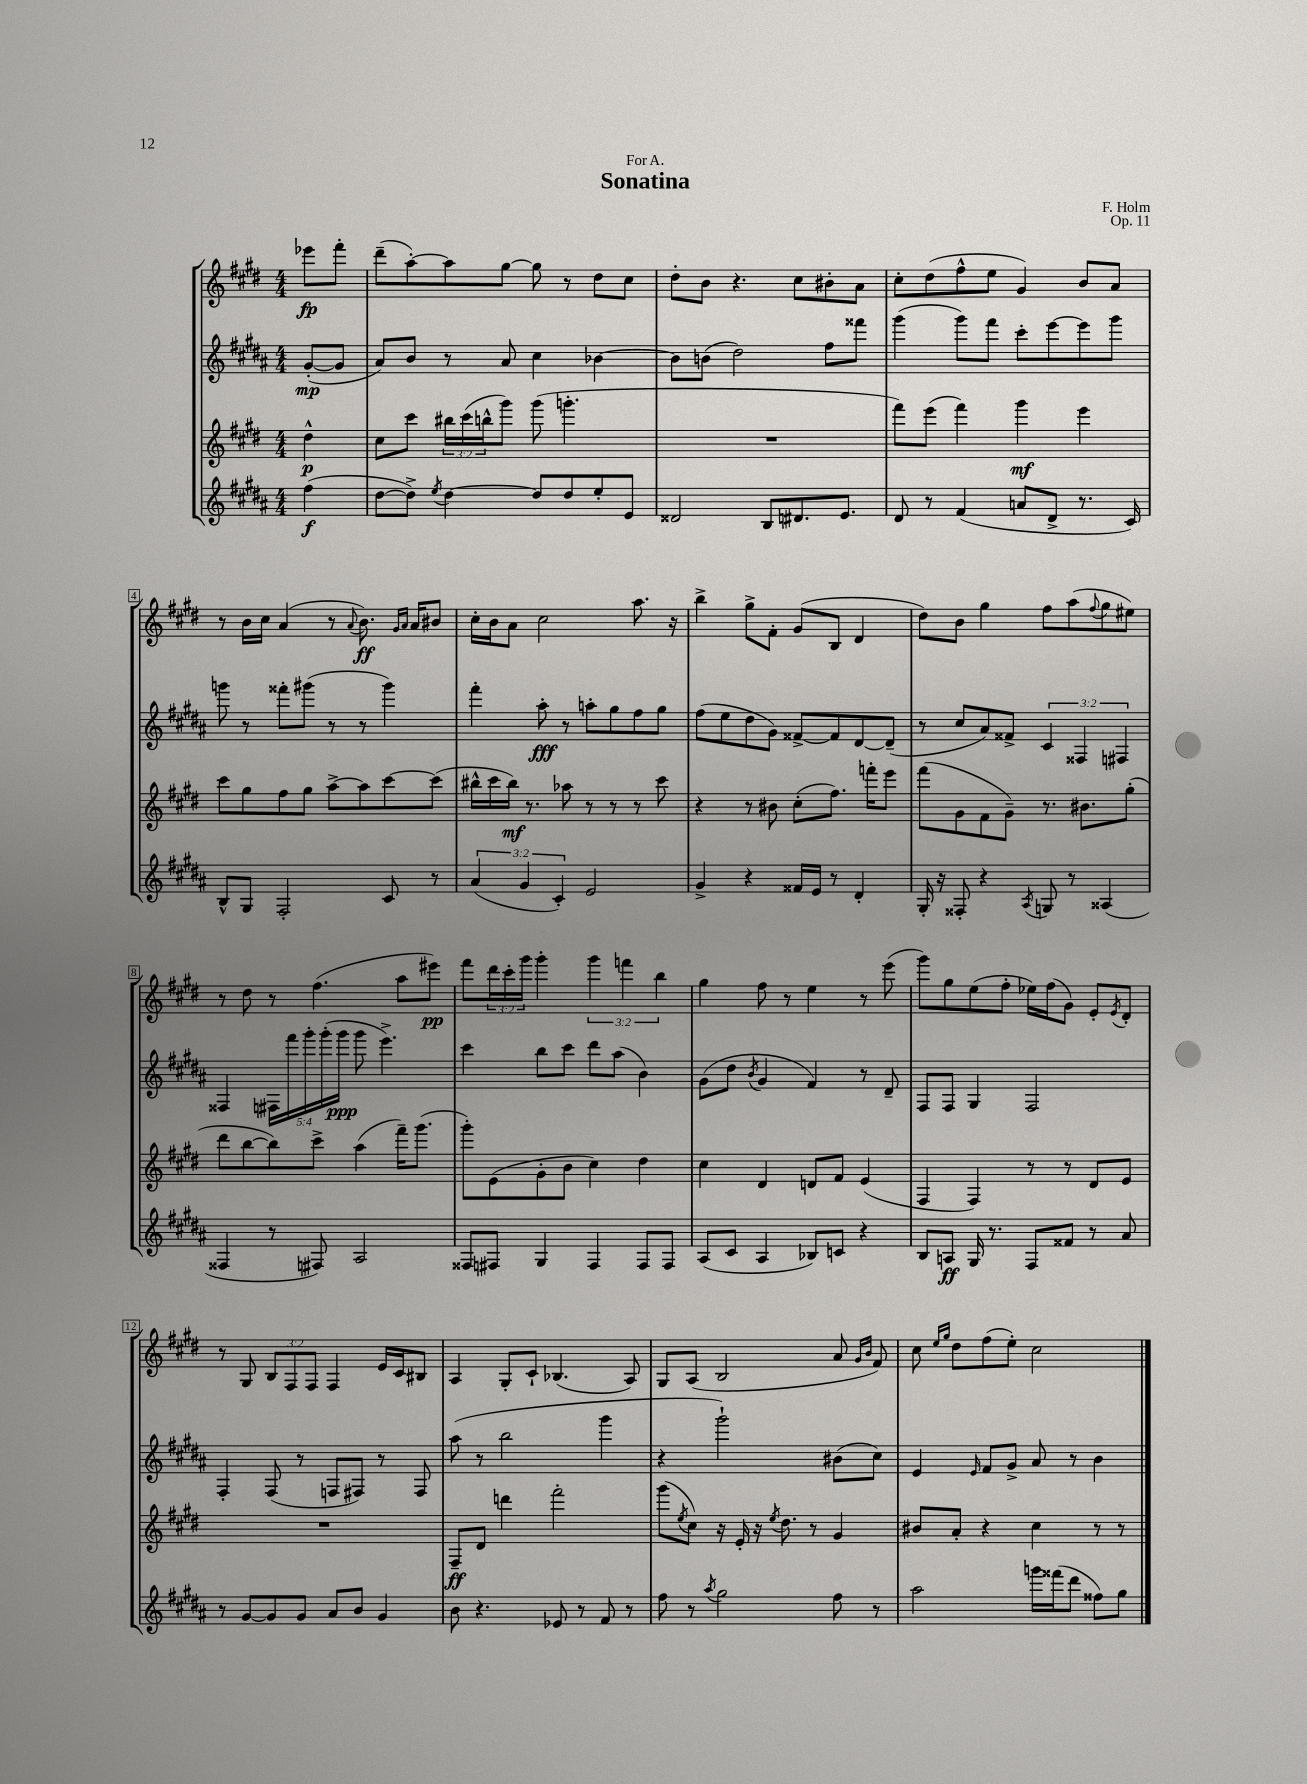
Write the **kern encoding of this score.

**kern	**dynam	**kern	**dynam	**kern	**dynam	**kern	**dynam
*part4	*part4	*part3	*part3	*part2	*part2	*part1	*part1
*staff4	*staff4	*staff3	*staff3	*staff2	*staff2	*staff1	*staff1
*clefG2	*	*clefG2	*	*clefG2	*	*clefG2	*
*k[f#c#g#d#a#]	*	*k[f#c#g#d#]	*	*k[f#c#g#d#a#]	*	*k[f#c#g#d#]	*
*M4/4	*	*M4/4	*	*M4/4	*	*M4/4	*
=	=	=	=	=	=	=	=
(4ff#\	f	4dd#^^\	p	([8g#'/L	mp	8eee-X\L	fp
.	.	.	.	8g#/J]	.	8fff#'\J	.
=1	=1	=1	=1	=1	=1	=1	=1
[8dd#\L	.	8cc#\L	.	8a#/L)	.	(8ddd#~\L	.
8dd#^\J])	.	8ccc#\J	.	8b/J	.	[8aa'\)	.
8qee/	.	.	.	.	.	.	.
[4dd#\	.	24bb#X\LL	.	8r	.	8aa\]	.
.	.	(24ccc#\	.	.	.	.	.
.	.	24bbn^^\J	.	.	.	.	.
.	.	8ggg#\J)	.	8a#/	.	[8gg#\J	.
8dd#/L]	.	(8ggg#\	.	4cc#\	.	8gg#\]	.
8dd#/	.	4.gggn'\	.	.	.	8r	.
8ee'/	.	.	.	[4b-X\	.	8dd#\L	.
8e/J	.	.	.	.	.	8cc#\J	.
=2	=2	=2	=2	=2	=2	=2	=2
2d##X/	.	1r	.	8b-\L]	.	8dd#'\L	.
.	.	.	.	(8bn\J	.	8b\J	.
.	.	.	.	2dd#\)	.	4.r	.
8B/L	.	.	.	.	.	.	.
8.d#X/	.	.	.	.	.	8cc#\L	.
.	.	.	.	8ff#\L	.	8b#X'\	.
8.e/J	.	.	.	.	.	.	.
.	.	.	.	8fff##X\J	.	8a\J	.
=3	=3	=3	=3	=3	=3	=3	=3
8d#/	.	8fff#\L)	.	(4ggg#\	.	8cc#'\L	.
8r	.	(8eee\J	.	.	.	(8dd#\	.
(4f#/	.	4fff#\)	.	8ggg#\L)	.	8ff#^^\	.
.	.	.	.	8fff#\J	.	8ee\J	.
8an/L	.	4ggg#\	mf	8ccc#'\L	.	4g#/)	.
8d#^/J	.	.	.	[8eee\	.	.	.
8.r	.	4eee\	.	8eee\]	.	8b/L	.
.	.	.	.	8ggg#\J	.	8a/J	.
16c#/)	.	.	.	.	.	.	.
!!LO:LB:g=z
=4	=4	=4	=4	=4	=4	=4	=4
8B^^/L	.	8ccc#\L	.	8gggn\	.	8r	.
8G#/J	.	8gg#\	.	8r	.	16b\LL	.
.	.	.	.	.	.	16cc#\JJ	.
2F#'/	.	8ff#\	.	8fff##X'\L	.	(4a/	.
.	.	8gg#\J	.	(8ggg#X\J	.	.	.
.	.	[8aa^\L	.	8r	.	8r	.
.	.	.	.	.	.	8qqa/	.
.	.	8aa\]	.	8r	.	8.b\)	ff
8c#/	.	[8ccc#\	.	4ggg#\)	.	.	.
.	.	.	.	.	.	16qqg#/LL	.
.	.	.	.	.	.	16qqa/JJ	.
.	.	.	.	.	.	16a/KL	.
8r	.	(8ccc#\J]	.	.	.	8b#X/J	.
=5	=5	=5	=5	=5	=5	=5	=5
(6a#/	.	16bb#X^^\LL	.	4fff#'\	.	16cc#'\LL	.
.	.	16ccc#\	.	.	.	16b\J	.
.	.	16bb#\JJ)	mf	.	.	8a\J	.
6g#/	.	.	.	.	.	.	.
.	.	8.r	.	.	.	.	.
.	.	.	.	8aa#'\	fff	2cc#\	.
6c#'/)	.	.	.	.	.	.	.
.	.	8aa-X\	.	8r	.	.	.
2e/	.	8r	.	8aan'\L	.	.	.
.	.	8r	.	8gg#\	.	.	.
.	.	8r	.	8ff#\	.	8.aa\	.
.	.	8ccc#\	.	8gg#\J	.	.	.
.	.	.	.	.	.	16r	.
=6	=6	=6	=6	=6	=6	=6	=6
4g#^/	.	4r	.	(8ff#\L	.	4bb^\	.
.	.	.	.	8ee\	.	.	.
4r	.	8r	.	8dd#\	.	8gg#^\L	.
.	.	8b#X\	.	8g#\J)	.	8f#'\J	.
16f##X/LL	.	(8cc#'\L	.	[8f##X^/L	.	(8g#/L	.
16e/JJ	.	.	.	.	.	.	.
8r	.	8.ff#\J)	.	8f##/]	.	8B/J	.
4d#'/	.	.	.	[8d#/	.	4d#/	.
.	.	16fffn'\KL	.	.	.	.	.
.	.	8eee\J	.	(8d#~/J]	.	.	.
=7	=7	=7	=7	=7	=7	=7	=7
16G#'/	.	(8fff#\L	.	8r	.	8dd#\L)	.
16r	.	.	.	.	.	.	.
8F##X'/	.	8g#\	.	8cc#/L	.	8b\J	.
4r	.	8f#\	.	8a#/)	.	4gg#\	.
.	.	8g#~\J)	.	8f##X^/J	.	.	.
8qA#/	.	.	.	.	.	.	.
8Gn/	.	8.r	.	6c#/	.	8ff#\L	.
8r	.	.	.	.	.	(8aa\	.
.	.	.	.	6F##X/	.	.	.
.	.	8.b#X\L	.	.	.	.	.
.	.	.	.	.	.	8qqff#/	.
(4A##X/	.	.	.	.	.	8gg#\	.
.	.	.	.	6F#X/	.	.	.
.	.	(8gg#'\J	.	.	.	8ee#X\J)	.
!!LO:LB:g=z
=8	=8	=8	=8	=8	=8	=8	=8
4F##X/	.	8ddd#\L	.	4F##X/	.	8r	.
.	.	[8bb\	.	.	.	8dd#\	.
8r	.	8bb\])	.	20F#X\LL	.	8r	.
.	.	.	.	20fff#\	.	.	.
.	.	.	.	20ggg#'\	.	.	.
8F#X/)	.	8ccc#^\J	.	.	.	(4.ff#\	.
.	.	.	.	(20ggg#'\	.	.	.
.	.	.	.	20ggg#\JJ	ppp	.	.
2A#/	.	(4aa\	.	8ggg#\	.	.	.
.	.	.	.	4.eee^\)	.	.	.
.	.	16fff#~\KL)	.	.	.	8aa\L	.
.	.	(8.ggg#\J	.	.	.	.	.
.	.	.	.	.	.	8eee#X\J)	pp
=9	=9	=9	=9	=9	=9	=9	=9
8F##X/L	.	8ggg#'\L)	.	4ccc#\	.	8fff#\L	.
8F#X/J	.	(8e\	.	.	.	24ddd#\L	.
.	.	.	.	.	.	24ccc#'\	.
.	.	.	.	.	.	24ggg#\JJ	.
4G#/	.	8g#'\	.	8bb\L	.	4ggg#'\	.
.	.	8b\J	.	8ccc#\J	.	.	.
4F#/	.	4cc#\)	.	8ddd#\L	.	6ggg#\	.
.	.	.	.	(8aa#\J	.	.	.
.	.	.	.	.	.	6fffn\	.
8F#/L	.	4dd#\	.	4b\)	.	.	.
.	.	.	.	.	.	6bb\	.
8F#/J	.	.	.	.	.	.	.
=10	=10	=10	=10	=10	=10	=10	=10
(8A#/L	.	4cc#\	.	(8g#\L	.	4gg#\	.
8c#/J	.	.	.	8dd#\J	.	.	.
.	.	.	.	8qb/	.	.	.
4A#/	.	4d#/	.	4g#/	.	8ff#\	.
.	.	.	.	.	.	8r	.
8B-X/L)	.	8dn/L	.	4f#/)	.	4ee\	.
8cn/J	.	8f#/J	.	.	.	.	.
4r	.	(4e/	.	8r	.	8r	.
.	.	.	.	8d#~/	.	(8eee\	.
=11	=11	=11	=11	=11	=11	=11	=11
8B/L	.	4F#/	.	8F#/L	.	8ggg#\L)	.
8An/J	ff	.	.	8F#/J	.	8gg#\	.
16G#/	.	4F#/)	.	4G#/	.	(8ee\	.
8.r	.	.	.	.	.	.	.
.	.	.	.	.	.	8ff#'\J	.
8F#/L	.	8r	.	2F#/	.	16ee-X\LL)	.
.	.	.	.	.	.	(16ff#\J	.
8f##X/J	.	8r	.	.	.	8g#\J)	.
8r	.	8d#/L	.	.	.	8e'/L	.
.	.	.	.	.	.	8qe/	.
8a#/	.	8e/J	.	.	.	8d#'/J	.
!!LO:LB:g=z
=12	=12	=12	=12	=12	=12	=12	=12
8r	.	1r	.	4F#'/	.	8r	.
[8g#/L	.	.	.	.	.	8G#/	.
8g#/]	.	.	.	(8F#/	.	12B/L	.
.	.	.	.	.	.	12F#/	.
8g#/J	.	.	.	8r	.	.	.
.	.	.	.	.	.	12F#/J	.
8a#/L	.	.	.	8Fn/L	.	4F#/	.
8b/J	.	.	.	8F#X/J)	.	.	.
4g#/	.	.	.	8r	.	16e/LL	.
.	.	.	.	.	.	16c#/J	.
.	.	.	.	8F#/	.	8B#X/J	.
=13	=13	=13	=13	=13	=13	=13	=13
8b\	.	8F#~/L	ff	(8aa#\	.	4A/	.
4.r	.	8d#/J	.	8r	.	.	.
.	.	4dddn\	.	2bb\	.	8G#'/L	.
.	.	.	.	.	.	8c#`/J	.
8e-X/	.	2fff#'\	.	.	.	(4.B-X/	.
8r	.	.	.	.	.	.	.
8f#/	.	.	.	4ggg#\	.	.	.
8r	.	.	.	.	.	8A/)	.
=14	=14	=14	=14	=14	=14	=14	=14
8ff#\	.	(8ggg#\L	.	4r	.	8G#/L	.
.	.	8qee/	.	.	.	.	.
8r	.	8cc#\J)	.	.	.	(8A/J	.
8qaa#/	.	.	.	.	.	.	.
2gg#\	.	16r	.	2ggg#`\)	.	2B/	.
.	.	16e'/	.	.	.	.	.
.	.	16r	.	.	.	.	.
.	.	8qee/	.	.	.	.	.
.	.	8.dd#\	.	.	.	.	.
.	.	8r	.	.	.	.	.
8ff#\	.	4g#/	.	(8b#X\L	.	8a/	.
.	.	.	.	.	.	16qqg#/LL	.
.	.	.	.	.	.	16qqb/JJ	.
8r	.	.	.	8cc#\J)	.	8f#/)	.
=15	=15	=15	=15	=15	=15	=15	=15
2aa#\	.	8b#X/L	.	4e/	.	8cc#\	.
.	.	.	.	.	.	16qqee/LL	.
.	.	.	.	.	.	16qqgg#/JJ	.
.	.	8a'/J	.	.	.	8dd#\L	.
.	.	.	.	16qqe/	.	.	.
.	.	4r	.	8f#/L	.	(8ff#\	.
.	.	.	.	8g#^/J	.	8ee'\J)	.
16gggn\LL	.	4cc#\	.	8a#/	.	2cc#\	.
(16fff##X\J	.	.	.	.	.	.	.
8ddd#\J	.	.	.	8r	.	.	.
8ff##X\L)	.	8r	.	4b\	.	.	.
8gg#\J	.	8r	.	.	.	.	.
==	==	==	==	==	==	==	==
*-	*-	*-	*-	*-	*-	*-	*-
